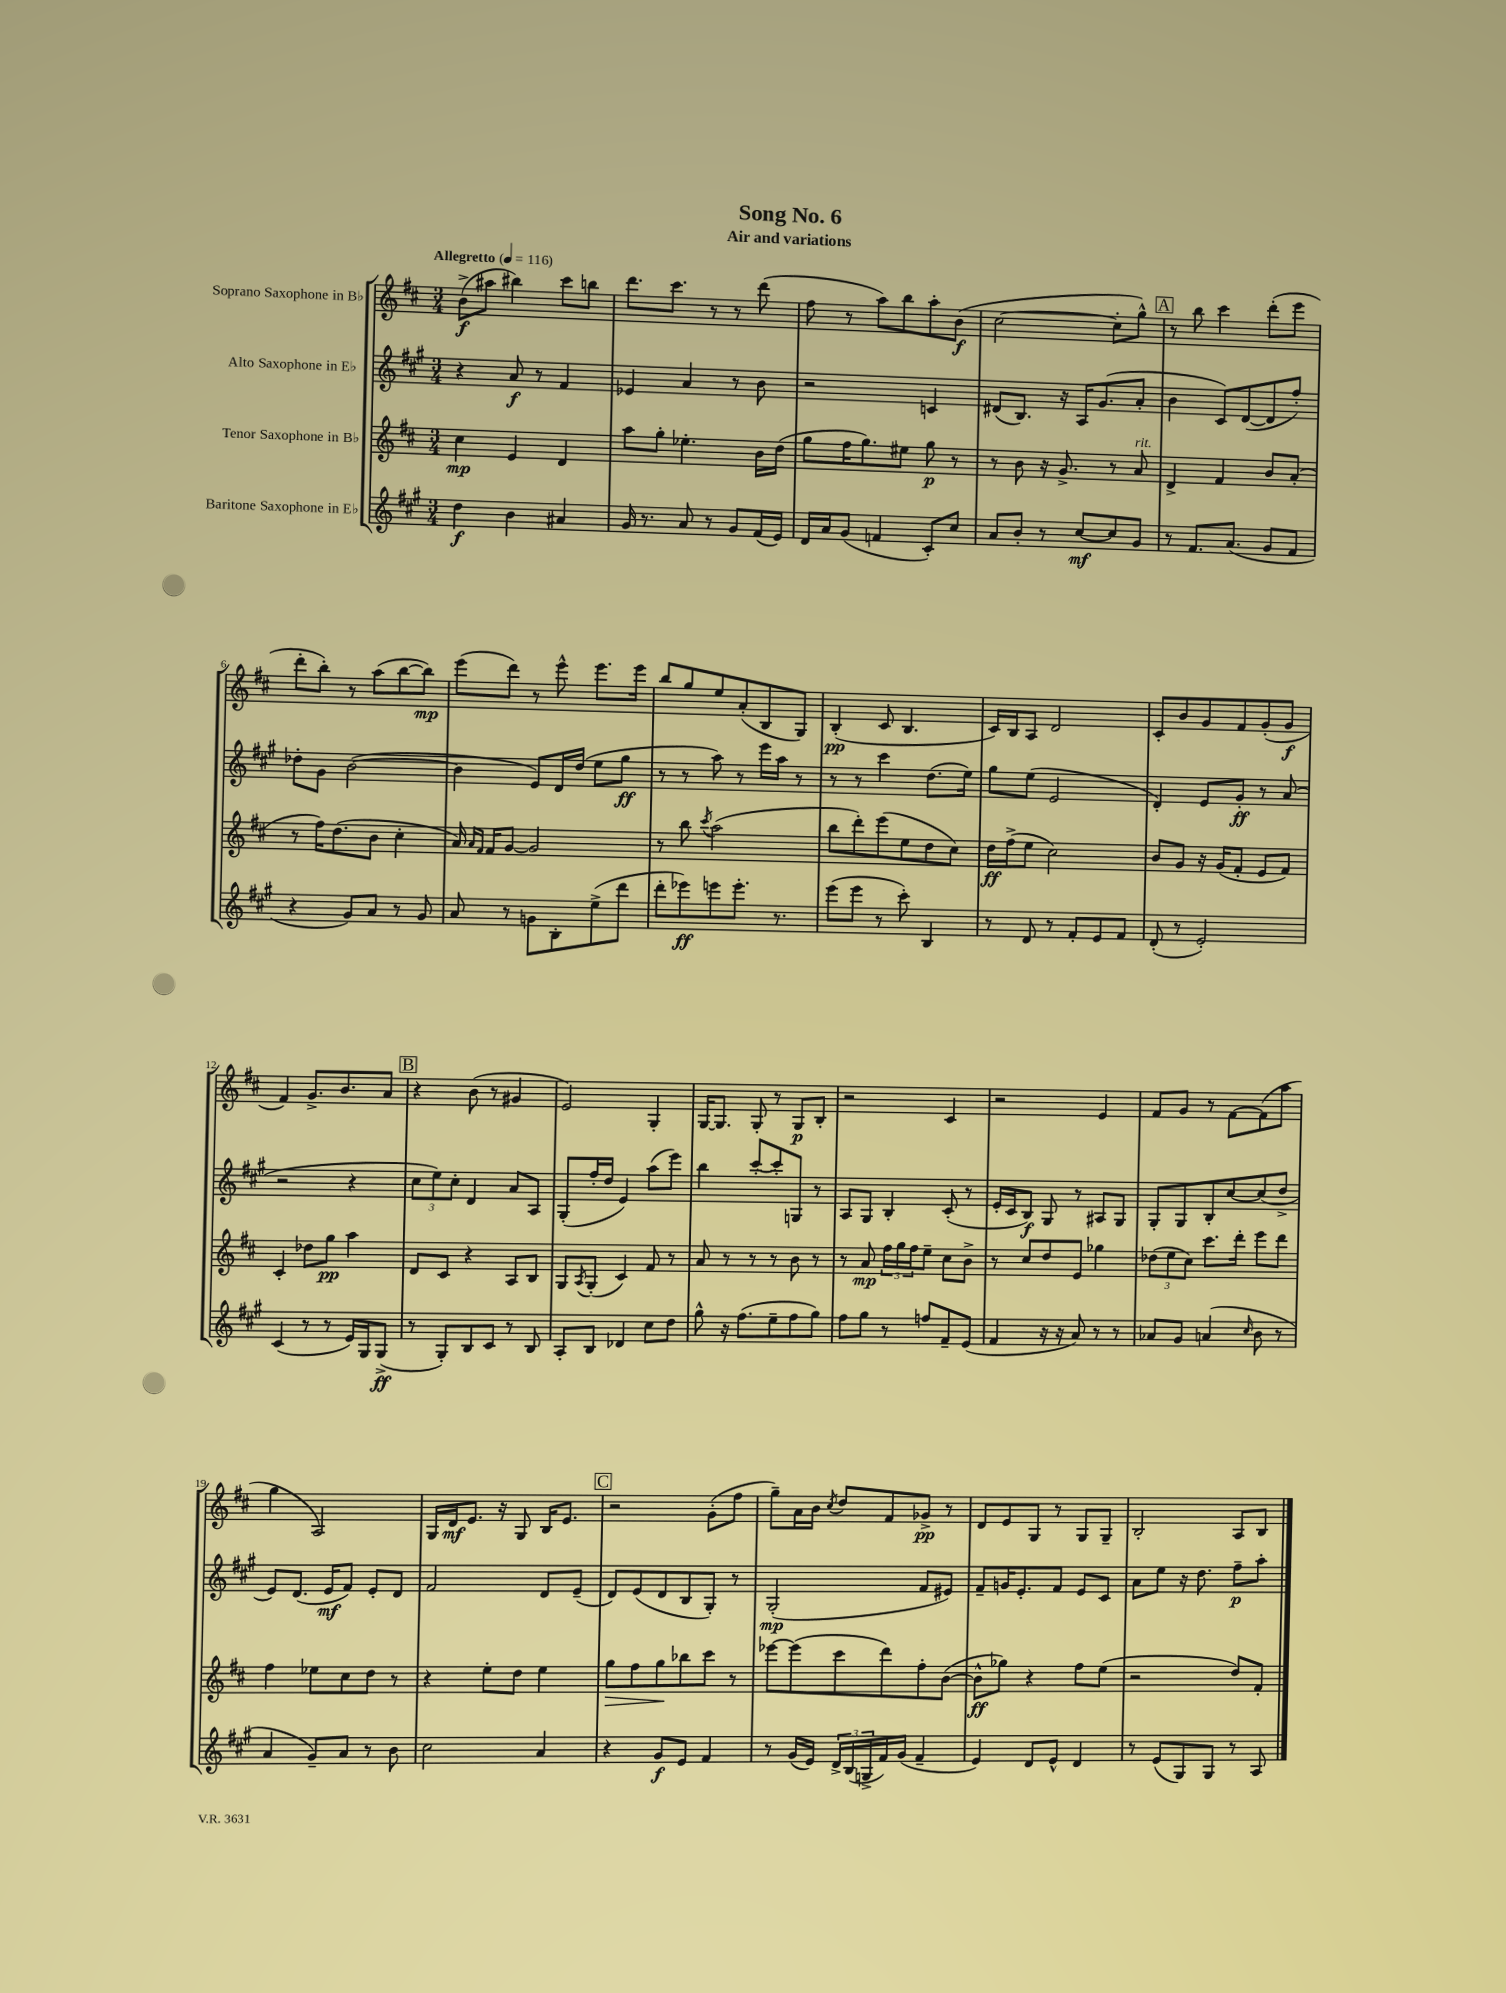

**kern	**kern	**kern	**kern
*staff4	*staff3	*staff2	*staff1
*clefG2	*clefG2	*clefG2	*clefG2
*k[f#c#g#]	*k[f#c#]	*k[f#c#g#]	*k[f#c#]
*M3/4	*M3/4	*M3/4	*M3/4
*MM116	*MM116	*MM116	*MM116
4dd\	4cc#\	4r	(8b^\L
.	.	.	8aa#\J
4b\	4e/	8a/	4bb#\)
.	.	8r	.
4a#/	4d/	4f#/	8ccc#\L
.	.	.	8bb\J
=	=	=	=
16g#/	8aa\L	4e-/	8.ddd\L
8.r	.	.	.
.	8gg'\J	.	.
.	.	.	8.ccc#\J
8a/	4.ee-'\	4a/	.
8r	.	.	8r
8g#/L	.	8r	8r
(16f#/L	16b\LL	8b\	(8ddd\
16e/JJ)	(16dd\JJ	.	.
=	=	=	=
16d/LL	8gg\L	2r	8ff#\
16a/J	.	.	.
(8g#/J	16ff#\K	.	8r
.	8.gg\)	.	.
4f/	.	.	8aa\L)
.	8ee#\J	.	8bb\
8c#'/L)	8gg\	4c/	8aa'\
8cc#/J	8r	.	(8b\J
=	=	=	=
8a/L	8r	(8d#/L	[2cc#\
8b'/J	8b\	8.B/J)	.
8r	16r	.	.
.	8.g^/	16r	.
[8cc#/L	.	16A/LK	.
.	.	(8.g#/	.
8cc#/]	8r	.	8cc#'\]L
8g#/J	8a/	8a'/J	8gg^^\J)
=	=	=	=
8r	4d^/	4b\	8r
8.f#/L	.	.	8bb\
.	4f#/	8c#/L)	4ccc#\
(8.a/J	.	.	.
.	.	([8d/	.
8g#/L	8b/L	8d/]	(8ddd'\L
8f#/J	(8a'/J	8ff#'/J)	8eee\J
=	=	=	=
4r	8r	8dd-'\L	8ddd'\L
.	16ff#\LK)	8g#\J	8bb'\J)
.	(8.dd\	.	.
8g#/L)	.	([2b\	8r
8a/J	8b\J	.	(8aa\L
8r	4cc#'\	.	[8bb\
8g#/	.	.	8bb\]J)
=	=	=	=
8a/	16a/)	4b\]	(8eee\L
.	16qqa/LL	.	.
.	16qqf#/JJ	.	.
.	16f#/LK	.	.
8r	[8g/J	.	8ddd\J)
8g\L	2g/]	8e/L)	8r
8B'\	.	16d/L	8eee^^\
.	.	(16dd/JJ	.
(8ee^\	.	8ee\L	8.eee\L
8ddd\J	.	8gg#\J	.
.	.	.	16eee\Jk
=	=	=	=
8ddd'\L	8r	8r	8bb/L
8eee-\)	8bb\	8r	8gg/
.	8qccc#/	.	.
8eee\	(2aa\	8aa\)	8ee/
8.eee'\J	.	8r	(8a'/
.	.	16eee\LL	8B/
8.r	.	16aa\JJ	.
.	.	8r	8G/J)
=	=	=	=
(8eee\L	8bb\L	8r	(4B'/
8eee\J	8ddd'\)	8r	.
8r	(8eee\	4ccc#\	8c#/
8ccc#'\)	8ee\	.	4.B/
4B/	8dd\	(8.dd\L	.
.	8cc#\J)	.	.
.	.	16ee\Jk)	.
=	=	=	=
8r	16dd\LL	8gg#\L	16c#/LL)
.	(16ff#^\J	.	16B/J
8d/	8ee\J	(8ee\J	8A/J
8r	2cc#\)	2e/	2d/
8f#'/L	.	.	.
8e/	.	.	.
8f#/J	.	.	.
=	=	=	=
(8d'/	8b/L	4d'/)	8c#'/L
8r	8g/J	.	8b/
2e'/)	16r	8e/L	8g/
.	(16g/LK	.	.
.	8f#'/J	8g#'/J	8f#/
.	8e/L	8r	(8g'/
.	8f#/J)	(8a/	8g/J
=	=	=	=
(4c#/	4c#'/	2r	4f#/)
8r	8dd-\L	.	8.g^/L
8r	8gg\J	.	.
.	.	.	8.b/
16e/LL)	4aa\	4r	.
16G#/J	.	.	.
(8G#^/J	.	.	8a/J
=	=	=	=
8r	8d/L	12cc#\L	4r
.	.	12ee\)	.
8G#'/L)	8c#/J	.	.
.	.	12cc#'\J	.
8B/	4r	4d/	(8b\
8c#/J	.	.	8r
8r	8A/L	8a/L	4g#/
8B/	8B/J	8A/J	.
=	=	=	=
8A'/L	8G/L	(8G#'/L	2e/)
.	8qA/	.	.
8B/J	(8G'/J	16ff#'/L	.
.	.	16dd/JJ	.
4d-/	4c#/)	4e/)	.
8cc#\L	8f#/	(8aa\L	4G'/
8dd\J	8r	8eee\J)	.
=	=	=	=
8gg#^^\	8a/	4bb\	[16G/LK
.	.	.	8.G/]J
16r	8r	.	.
(8.ff#\L	.	.	.
.	8r	[8ccc#'/L	8G'/
8ee~\	8r	8ccc#'/]	8r
8ff#\	8b\	8G/J	8G/L
8gg#\J)	8r	8r	8B'/J
=	=	=	=
8ff#\L	8r	8A/L	2r
8gg#\J	8a/	8G#/J	.
8r	24ff#\LL	4B'/	.
.	24gg\	.	.
.	24ff#\J	.	.
8ff/L	8ee~\J	.	.
8f#~/	8cc#\L	(8c#'/	4c#/
(8e/J	8b^\J	8r	.
=	=	=	=
4f#/	8r	16e'/LL	2r
.	.	16c#/J	.
.	8cc#/L	8B/J)	.
16r	8dd/	8G#/	.
16r	.	.	.
8a/)	8e/J	8r	.
8r	4gg-\	8A#/L	4e/
8r	.	8G#/J	.
=	=	=	=
8a-/L	(12dd-\L	8G#'/L	8f#/L
.	12ee\	.	.
8g#/J	.	8G#/	8g/J
.	12cc#\J)	.	.
(4a/	8.ccc#\L	8B'/	8r
.	.	[8cc#/	[8f#\L
.	16ddd'\Jk	.	.
16qqcc#/	.	.	.
8b\	8eee\L	(8cc#/]	(8f#\]
8r	8ddd\J	8dd^/J	8aa\J
=	=	=	=
4a/	4ff#\	8e/L)	4gg\
.	.	(8.d/J	.
8g#~/L)	8ee-\L	.	2A/)
.	.	16e/LK	.
8a/J	8cc#\	8f#/J)	.
8r	8dd\J	8e'/L	.
8b\	8r	8d/J	.
=	=	=	=
2cc#\	4r	2f#/	16G/LL
.	.	.	16d/J
.	.	.	8.e/J
.	8ee'\L	.	.
.	.	.	16r
.	8dd\J	.	8G/
4a/	4ee\	8d/L	16B/LK
.	.	.	8.e/J
.	.	(8e~/J	.
=	=	=	=
4r	8gg\L	8d/L)	2r
.	8ff#\	(8e/	.
8g#/L	8gg\	8d/	.
8e/J	8bb-\	8B/	.
4f#/	8ccc#\J	8G#'/J)	(8g'\L
.	8r	8r	8ff#\J
=	=	=	=
8r	[8eee-\L	(2G#'/	8gg~\L)
(16g#/LL	(8eee-\]	.	16a\L
16e/JJ)	.	.	16b\JJ
.	.	.	8qcc#/
24d^/LL	8ccc#\	.	8dd/L
(24B/	.	.	.
24G^/	.	.	.
16f#/)	8ddd\)	.	8f#/
(16g#/JJ	.	.	.
4f#~/	8ff#'\	8f#/L	8g-^/J
.	([8b\J	8e#/J)	8r
=	=	=	=
4e/)	8b^^\]L	8f#~/L	8d/L
.	8gg-\J)	16g/K	8e/
.	.	8.e'/	.
8d/L	4r	.	8G/J
8e^^/J	.	8f#/J	8r
4d/	8ff#\L	8e/L	8G/L
.	(8ee\J	8c#/J	8G~/J
=	=	=	=
8r	2r	8a\L	2B'/
(8e/L	.	8ee\J	.
8G#/)	.	16r	.
.	.	8.dd\	.
8G#/J	.	.	.
8r	8dd/L)	8ff#~\L	8A/L
8A/	8f#'/J	8aa'\J	8B/J
==	==	==	==
*-	*-	*-	*-
